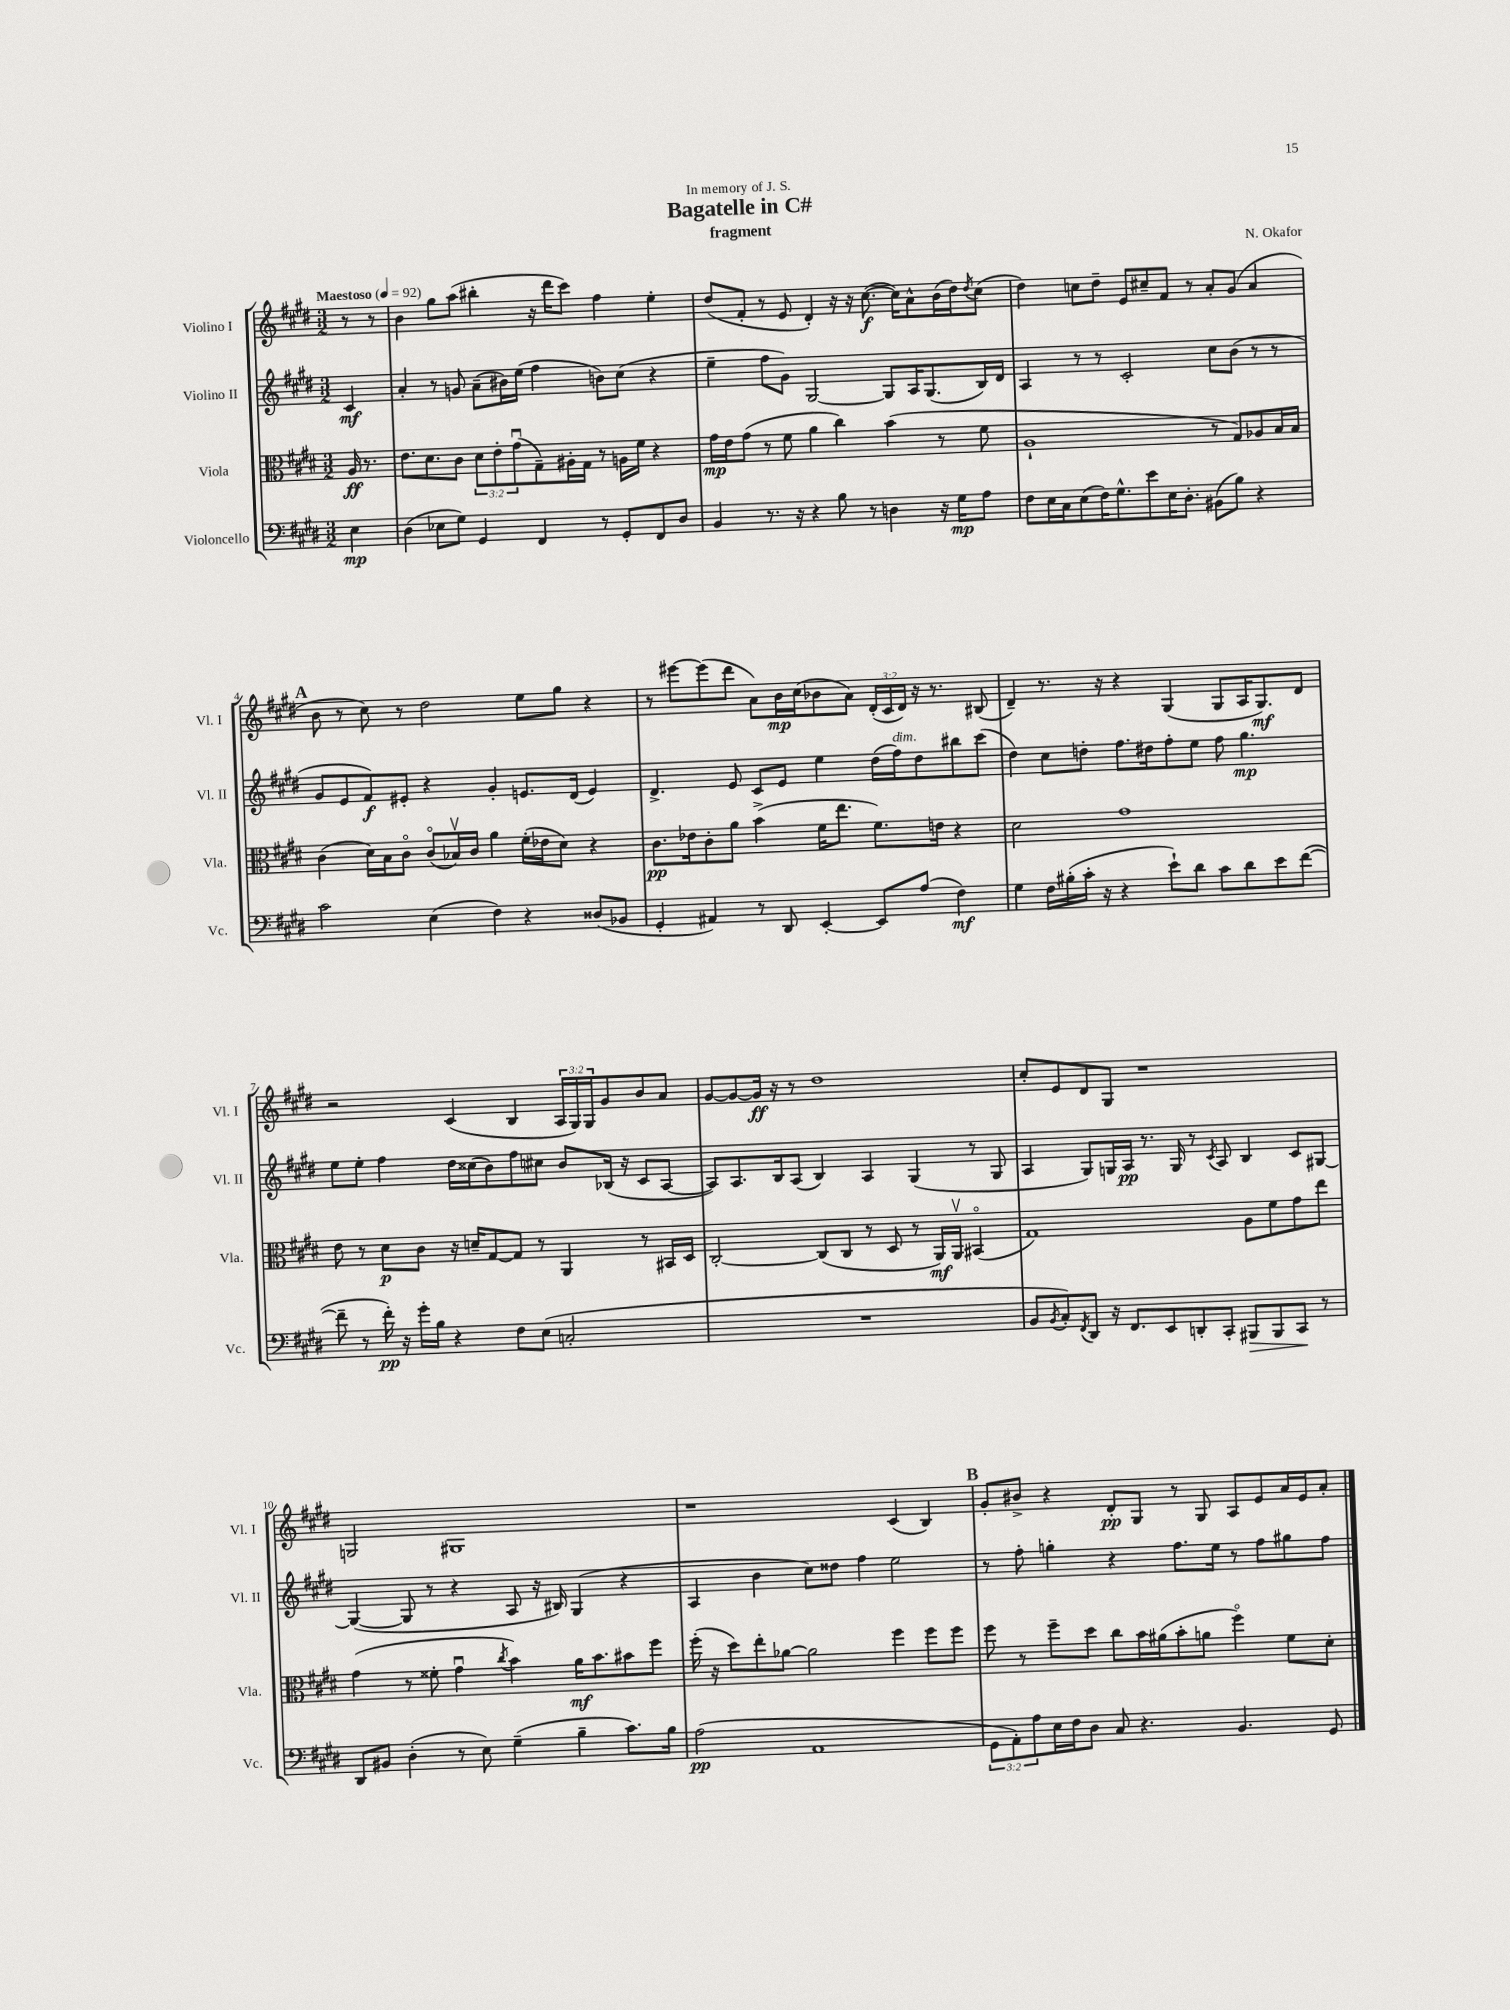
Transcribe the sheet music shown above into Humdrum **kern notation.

**kern	**kern	**kern	**kern
*staff4	*staff3	*staff2	*staff1
*clefF4	*clefC3	*clefG2	*clefG2
*k[f#c#g#d#]	*k[f#c#g#d#]	*k[f#c#g#d#]	*k[f#c#g#d#]
*M3/2	*M3/2	*M3/2	*M3/2
*MM92	*MM92	*MM92	*MM92
4E	16A	4c#	8r
.	8.r	.	.
.	.	.	8r
=	=	=	=
(4D#	8.e	4a'	4b
.	8.d#	.	.
8E-	.	8r	8gg#
8G#)	8c#	8g	(8aa
4GG#	12d#	(8a~	4bb#'
.	12e'	.	.
.	.	16b#)	.
.	(12g#u	.	.
.	.	(16ee	.
4FF#	8G#~)	4ff#	16r
.	.	.	16ddd#
.	16A#'	.	8ccc#)
.	16G#	.	.
8r	8r	8b)	4ff#
8GG#'	16A	(8cc#	.
.	16f#	.	.
8FF#	4r	4r	4ee'
8D#	.	.	.
=	=	=	=
4BB	16g#	4ee~	(8dd#
.	16e	.	.
.	(8g#	.	8f#'
8.r	8r	8ff#	8r
.	8f#	8g#)	8e
16r	.	.	.
4r	4a	[2G#	4d#')
8B	4cc#)	.	16r
.	.	.	16r
8r	.	.	([8.cc#
4D	(4b	8G#]	.
.	.	.	16cc#])
.	.	16A	8a^^
.	.	(8.G#	.
16r	8r	.	(16b
16G#	.	.	16dd#)
.	.	.	8qdd#
8A	8f#	16B)	(8cc#
.	.	16d#	.
=	=	=	=
8F#	1A`	4A	4dd#)
16E	.	.	.
16C#	.	.	.
(8E	.	8r	8cc
16F#)	.	8r	8dd#~
8.G#^^	.	.	.
.	.	2c#'	8e
8e	.	.	8cc#~
16E	.	.	8f#
8.D#'	.	.	.
.	.	.	8r
(8BB#	8r	8cc#	8a'
8B)	8G#)	(8b	(8g#
4r	8A-	8r	4a
.	16B	8r	.
.	16B	.	.
=	=	=	=
2c#	(4c#	8g#	8b
.	.	8e	8r
.	16d#)	8f#)	8cc#)
.	16B	.	.
.	8c#o	8e#'	8r
(4E	(8c#o	4r	2dd#
.	16B-v)	.	.
.	16c#	.	.
4F#)	4a	4g#'	.
4r	(16f#'	8.e	8ee
.	16e-	.	.
.	8d#)	.	8gg#
.	.	(16d#	.
(8D##	4r	4e)	4r
8BB-	.	.	.
=	=	=	=
4GG#'	8.c#	4.d#^	8r
.	.	.	[8eee#
.	16e-	.	.
4AA#)	8c#'	.	(8eee#]
.	8a	8e	8ddd#
8r	(4b^	8c#	8a)
8DD#	.	8e	16b
.	.	.	(16cc#
[4EE'	16f#	4ee	8b-
.	8.ee	.	.
.	.	.	8a)
8EE]	8.f#)	(16dd#	(24d#'
.	.	.	24c#
.	.	16ff#)	.
.	.	.	24d#)
(8A	.	8dd#	16r
.	16e	.	8.r
4F#)	4r	8bb#	.
.	.	(8ccc#	(8B#
=	=	=	=
4G#	2d#	4dd#)	4d#~)
16F#	.	8cc#	8.r
(16B#'	.	.	.
16c#'	.	8dd'	.
16r	.	.	16r
4r	1g#	8.ff#	4r
.	.	16dd#	.
8e`)	.	8ff#'	(4G#
8d#	.	8ee	.
8c#	.	8ff#	8G#
8d#	.	4.gg#	16A
.	.	.	8.G#)
8e	.	.	.
([8f#	.	.	8d#
=	=	=	=
8f#~]	8e	8ee	2r
8r	8r	8ee'	.
16f#')	8d#	4ff#	.
16r	.	.	.
16g#'	8c#	.	.
16B	.	.	.
4r	16r	16dd#	(4c#
.	16d~	(16cc##	.
.	[8G#	8b)	.
8F#	8G#]	8ff#	4B
(8E	8r	8cc#	.
2C'	4AA	8b	24A
.	.	.	24G#)
.	.	.	24G#
.	.	(16B-	8g#
.	.	16r	.
.	8r	8c#	8b
.	16BB#	[8A	8a
.	16D#	.	.
=	=	=	=
1.r	[2C#'	8A])	[8g#
.	.	8.A	8g#_
.	.	.	16g#]
.	.	16B	16r
.	.	(8A	8r
.	(8C#]	4B)	1dd#
.	8C#	.	.
.	8r	4A	.
.	8D#	.	.
.	8r	(4G#	.
.	16AA)	.	.
.	16AAv	.	.
.	(4BB#o	8r	.
.	.	8G#	.
=	=	=	=
8BB	1G#)	4A	8cc#'
8qBB	.	.	.
8C#')	.	.	8e
8qFF#	.	.	.
8DD#	.	8G#)	8d#
16r	.	16G	8G#
8.FF#	.	16A	.
.	.	8.r	1r
8EE	.	.	.
.	.	16G	.
8DD'	.	8r	.
.	.	8qc#	.
8CC#'	.	8A	.
8BBB#	8A	4B	.
8BBB#	8f#	.	.
8CC#	8g#	8c#	.
8r	8ee	[8G#	.
=	=	=	=
8DD#	(4g#	(4G#_	2G
8BB#	.	.	.
(4D#'	8r	8G#]	.
.	8f##'	8r	.
8r	4g#u	4r	1G#
8E)	.	.	.
.	8qcc#	.	.
(4G#~	4b)	8A	.
.	.	16r	.
.	.	16B#)	.
4B~	16a	(4G#	.
.	8.b	.	.
8.c#)	8b#	4r	.
.	8ff#	.	.
16B	.	.	.
=	=	=	=
(2A	(16ff#'	4A	1r
.	16r	.	.
.	8dd#)	.	.
.	8ee'	4b	.
.	[8a-	.	.
1AA	2a-]	8cc#)	.
.	.	8dd##	.
.	.	4ff#	.
.	4ff#	2ee	(4c#
.	8ff#	.	4B)
.	8ff#	.	.
=	=	=	=
12GG#	8ff#	8r	8g#'
12AA')	.	.	.
.	8r	8ff#'	8b#^
12A	.	.	.
16E	8ff#~	4gg'	4r
16F#	.	.	.
8D#	8dd#	.	.
8C#	8cc#	4r	8d#'
4.r	16b	.	8G#
.	(16a#	.	.
.	8b'	8.ff#	8r
.	8a	.	8G#
.	.	16ee	.
4.BB	4ff#o)	8r	8A
.	.	8ff#	8e
.	8f#	8gg#	16a
.	.	.	16e
8GG#	8d#'	8ff#	8a'
==	==	==	==
*-	*-	*-	*-
